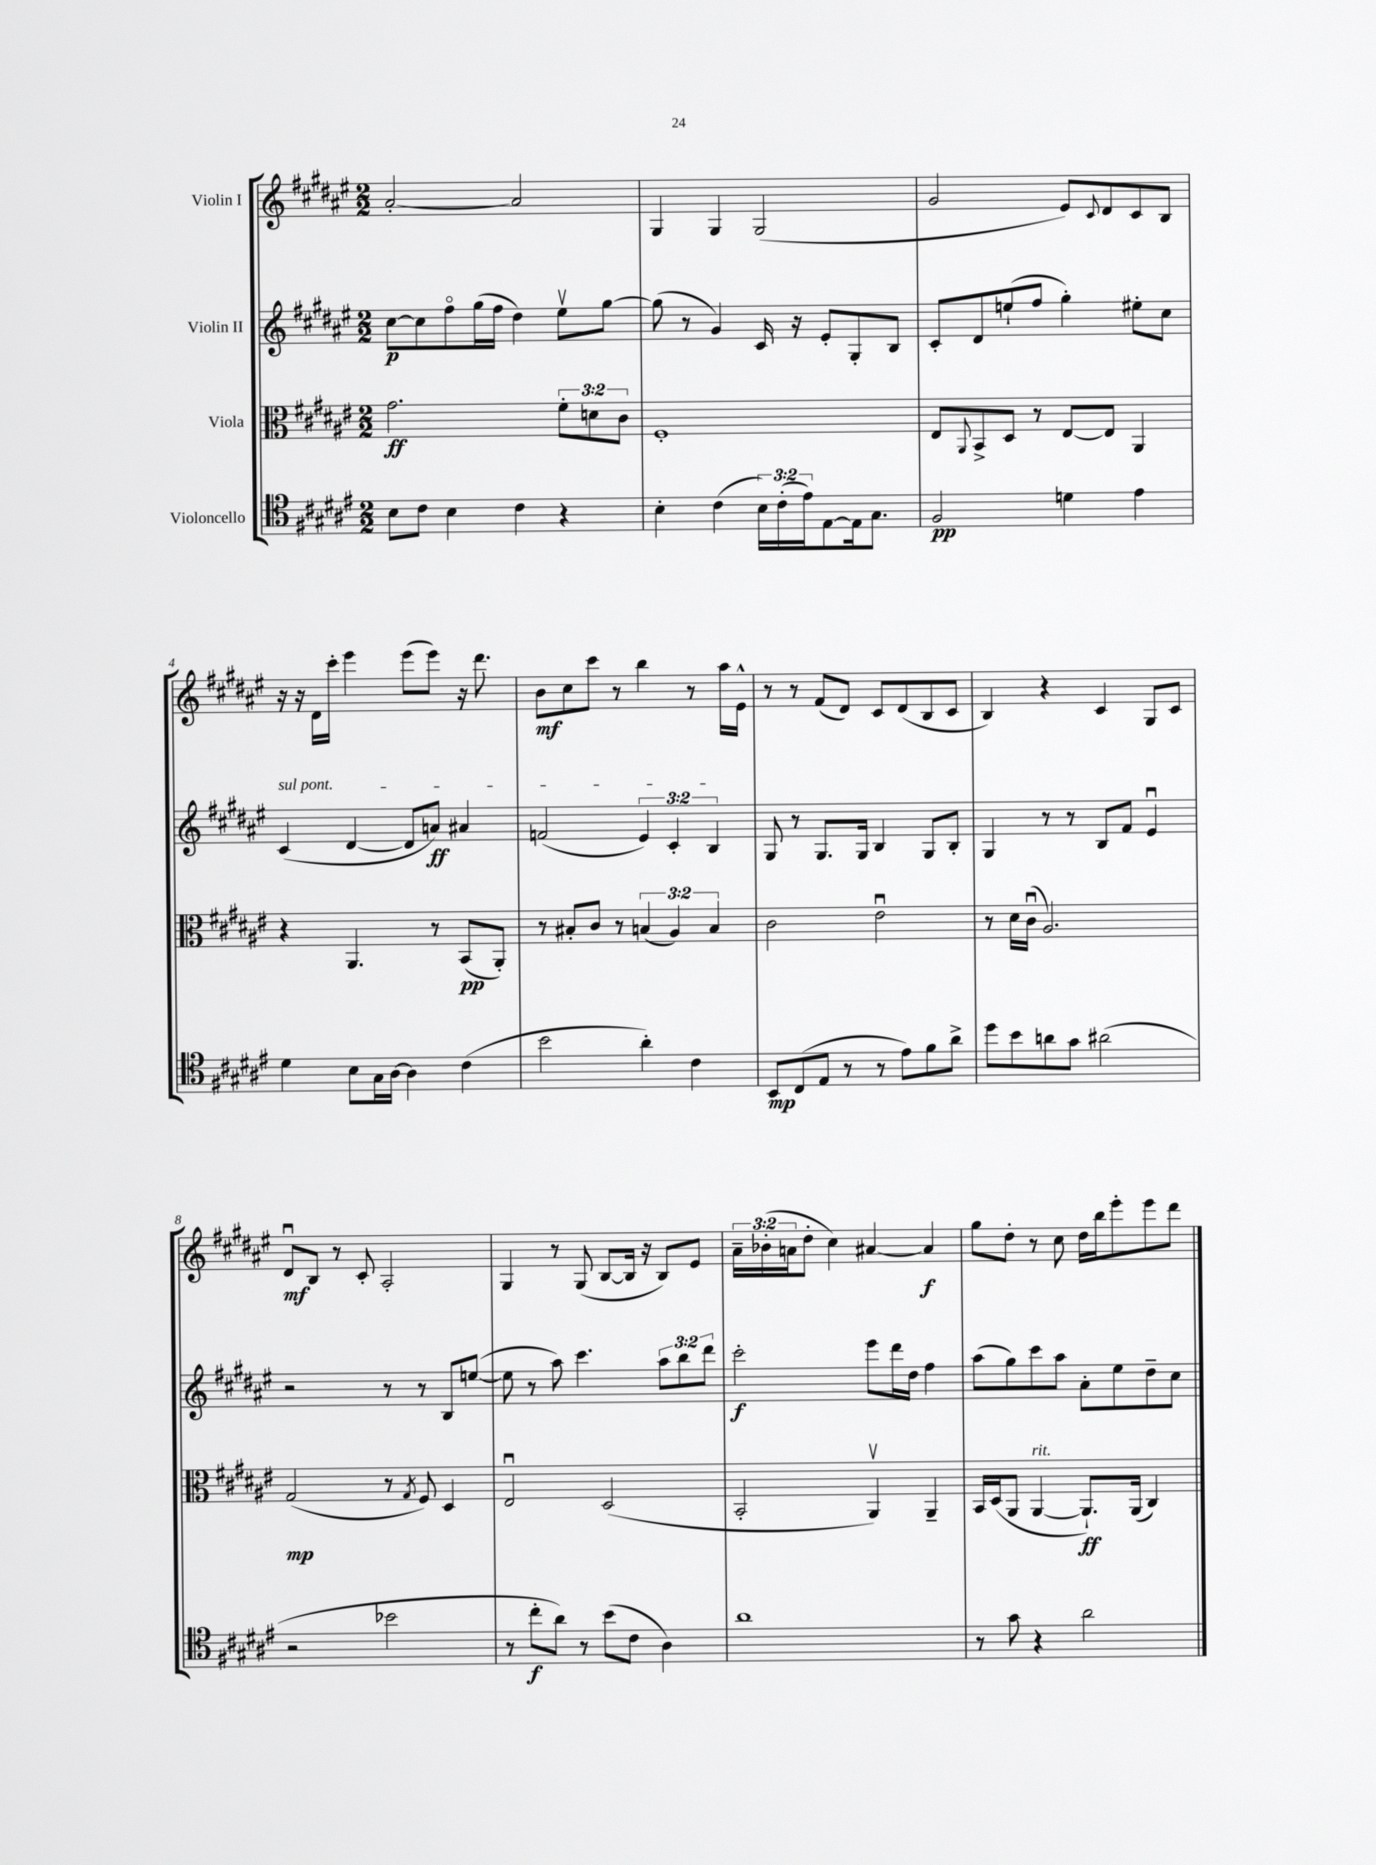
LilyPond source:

<<
\new StaffGroup <<
\new Staff = "s0" \with { instrumentName = "Violin I" } {
    \clef treble \key fis \major \numericTimeSignature \time 2/2 \override Staff.TupletNumber.text = #tuplet-number::calc-fraction-text
    ais'2~-. ais'2 |
    gis4 gis4 gis2( |
    gis'2 eis'8) \appoggiatura { cis'8 } dis'8 cis'8 b8 |
    r16 r16 dis'16 cis'''16-. eis'''4 eis'''8( eis'''8) r16 dis'''8. |
    b'8\mf cis''8 cis'''8 r8 b''4 r8 ais''16 eis'16-^ |
    r8 r8 fis'8( dis'8) cis'8 dis'8( b8 cis'8 |
    b4) r4 cis'4 gis8 cis'8 |
    dis'8\downbow\mf b8 r8 cis'8-. ais2-. |
    gis4 r8 gis8( b8~ b16 r16 b8) eis'8 |
    \tuplet 3/2 { ais'16-- bes'16-.( a'16 } dis''8-. cis''4) ais'4~ ais'4\f |
    gis''8 dis''8-. r8 cis''8 dis''16 b''16 eis'''8-. eis'''8 dis'''8 \bar "|." |
}
\new Staff = "s1" \with { instrumentName = "Violin II" } {
    \clef treble \key fis \major \numericTimeSignature \time 2/2 \override Staff.TupletNumber.text = #tuplet-number::calc-fraction-text
    cis''8~\p cis''8 fis''8\flageolet gis''16( fis''16 dis''4) eis''8\upbow gis''8~ |
    gis''8( r8 gis'4) cis'16 r16 eis'8-. gis8-. b8 |
    cis'8-. dis'8 e''8-!( fis''8 gis''4-.) eis''8-. cis''8 |
    \once \override TextSpanner.bound-details.left.text = \markup { \italic "sul pont." } cis'4\startTextSpan( dis'4~ dis'8 a'8\ff) ais'4 |
    f'2( \tuplet 3/2 { eis'4) cis'4-. b4\stopTextSpan } |
    gis8 r8 gis8. gis16 b4 gis8 b8-. |
    gis4 r8 r8 b8 fis'8 eis'4\downbow |
    r2 r8 r8 b8 e''8~( |
    e''8 r8 ais''8) cis'''4. \tuplet 3/2 { ais''8 b''8 dis'''8 } |
    cis'''2-.\f eis'''8 dis'''16 dis''16 fis''4 |
    ais''8( gis''8) cis'''8 ais''8 ais'8-. eis''8 dis''8-- cis''8 \bar "|." |
}
\new Staff = "s2" \with { instrumentName = "Viola" } {
    \clef alto \key fis \major \numericTimeSignature \time 2/2 \override Staff.TupletNumber.text = #tuplet-number::calc-fraction-text
    gis'2.\ff \tuplet 3/2 { fis'8-. d'8 cis'8 } |
    fis1-. |
    eis8 \appoggiatura { ais,8 } b,8-> dis8 r8 eis8~ eis8 ais,4 |
    r4 ais,4. r8 b,8\pp( ais,8-.) |
    r8 bis8-. cis'8 r8 \tuplet 3/2 { b4( ais4) b4 } |
    cis'2 eis'2\downbow |
    r8 dis'16 cis'16\downbow( ais2.) |
    gis2\mp( r8 \acciaccatura { gis8 } fis8) dis4 |
    eis2\downbow dis2( |
    b,2-. ais,4\upbow) ais,4-- |
    b,16 dis16( ais,8 ais,4~^\markup { \italic "rit." } ais,8.-!\ff) ais,16( cis4) \bar "|." |
}
\new Staff = "s3" \with { instrumentName = "Violoncello" } {
    \clef tenor \key fis \major \numericTimeSignature \time 2/2 \override Staff.TupletNumber.text = #tuplet-number::calc-fraction-text
    b8 cis'8 b4 cis'4 r4 |
    b4-. cis'4( \tuplet 3/2 { b16) cis'16-.( eis'16) } eis8~ eis16 gis8. |
    fis2\pp d'4 eis'4 |
    dis'4 b8 gis16 ais16~ ais4 cis'4( |
    b'2 ais'4-.) cis'4 |
    b,8\mp cis8( eis8 r8 r8 eis'8) fis'8 ais'8-> |
    dis''8 b'8 a'8 gis'8 ais'2( |
    r2 bes'2 |
    r8 cis''8-.\f ais'8) r8 b'8( cis'8 ais4) |
    ais'1 |
    r8 gis'8 r4 ais'2 \bar "|." |
}
>>
>>
